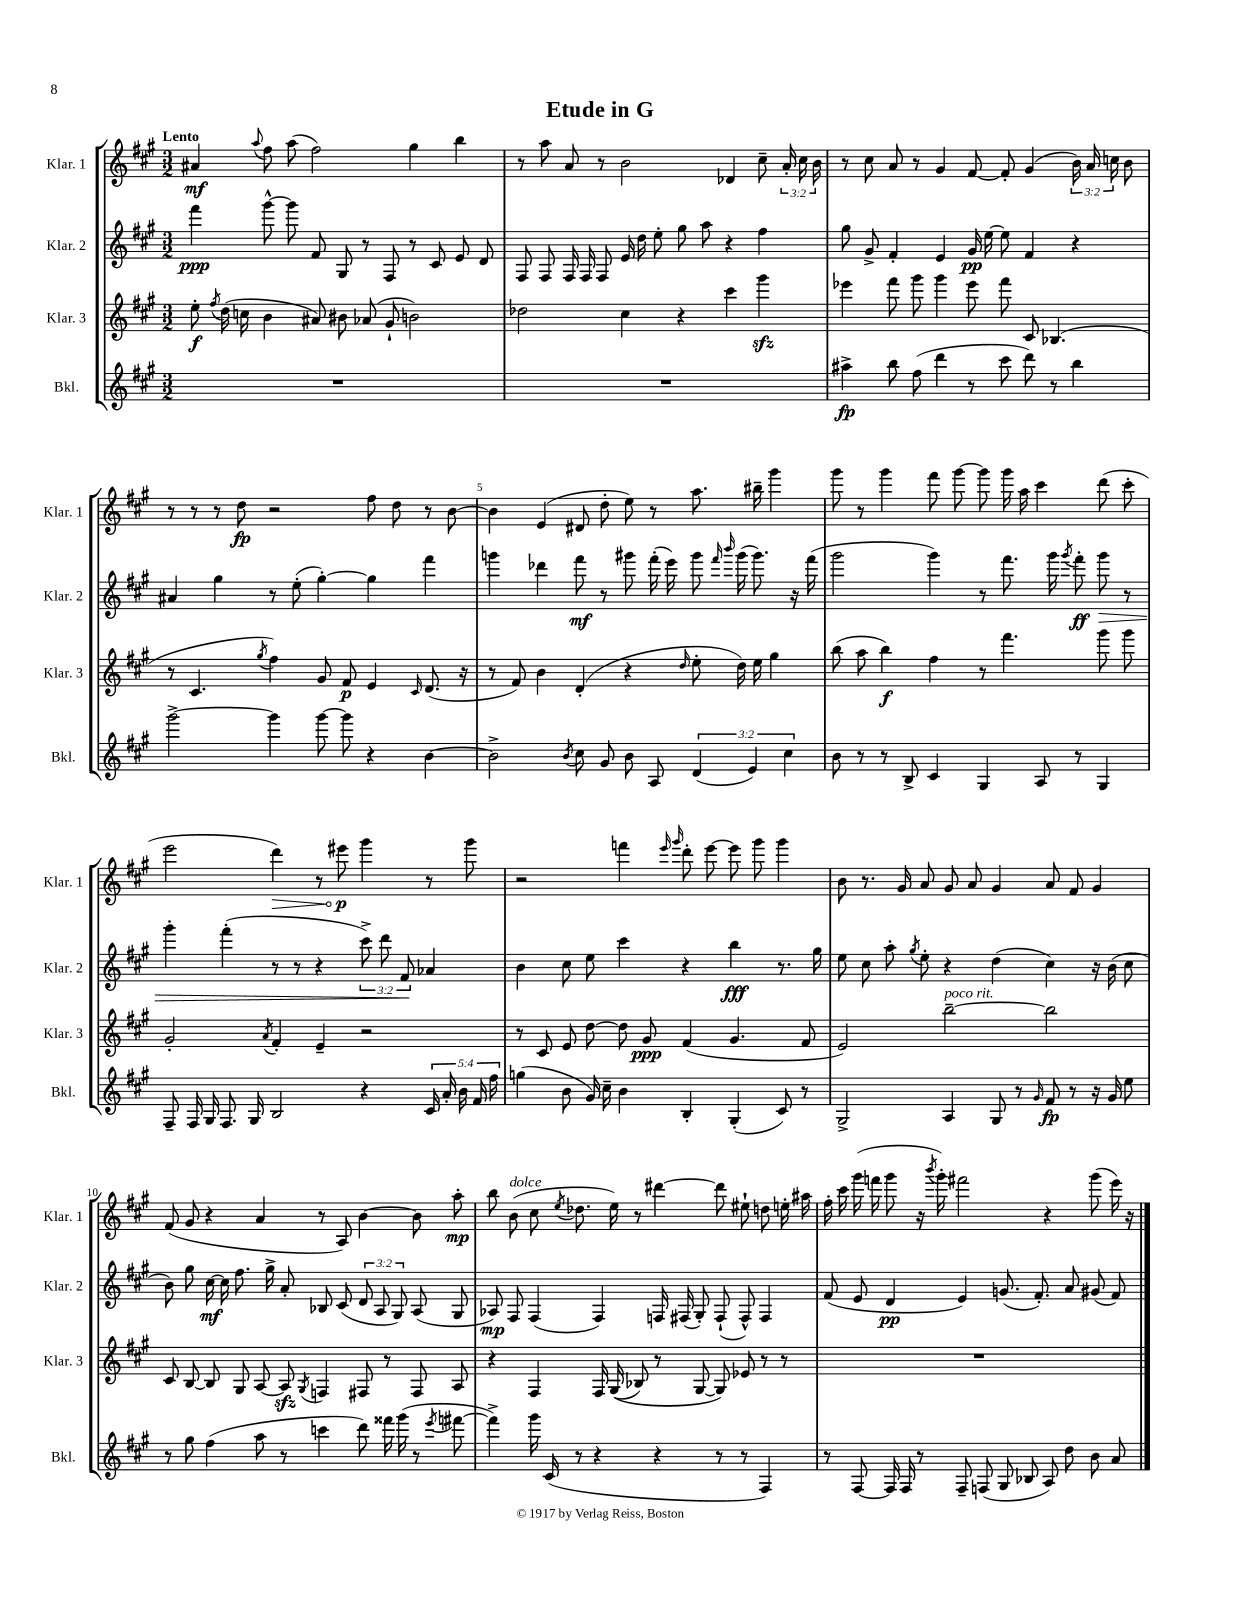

**kern	**kern	**kern	**kern
*staff4	*staff3	*staff2	*staff1
*clefG2	*clefG2	*clefG2	*clefG2
*k[f#c#g#]	*k[f#c#g#]	*k[f#c#g#]	*k[f#c#g#]
*M3/2	*M3/2	*M3/2	*M3/2
1.r	8ee'	4fff#	4a#
.	8qff#	.	.
.	(16dd	.	.
.	16cc	.	.
.	.	.	8qqaa
.	4b	[8ggg#^^	8ff#
.	.	8ggg#]	(8aa
.	8a#)	8f#	2ff#)
.	8b#	8G#	.
.	(8a-	8r	.
.	8g#`	8F#	.
.	2b)	8r	4gg#
.	.	8c#	.
.	.	8e	4bb
.	.	8d	.
=	=	=	=
1.r	2dd-	8F#	8r
.	.	8F#	8aa
.	.	16F#	8a
.	.	16F#	.
.	.	8F#	8r
.	4cc#	16e	2b
.	.	16dd	.
.	.	8ee'	.
.	4r	8gg#	.
.	.	8aa	.
.	4ccc#	4r	4d-
.	4ggg#	4ff#	8cc#~
.	.	.	24a'
.	.	.	24cc#
.	.	.	24b
=	=	=	=
4aa#^	4eee-	8gg#	8r
.	.	8g#^	8cc#
8bb	8fff#	4f#'	8a
(8ff#	8ggg#	.	8r
4ddd	4ggg#	4e	4g#
8r	8eee-	16g#	[8f#
.	.	[16ee	.
8ccc#	8fff#	8ee]	8f#']
8ddd)	8c#	4f#	(4g#
8r	(4.B-	.	.
4bb	.	4r	24b)
.	.	.	24a
.	.	.	24cc
.	.	.	8b
=	=	=	=
[2ggg#^	8r	4a#	8r
.	4.c#	.	8r
.	.	4gg#	8r
.	.	.	8dd
.	8qgg#	.	.
4ggg#]	4ff#)	8r	2r
.	.	(8ee'	.
[8ggg#	8g#	[4gg#')	.
8ggg#]	8f#	.	.
4r	4e	4gg#]	8ff#
.	.	.	8dd
.	16qqc#	.	.
[4b	(8.d	4fff#	8r
.	.	.	[8b
.	16r	.	.
=	=	=	=
2b^]	8r	4ggg	4b]
.	8f#)	.	.
.	4b	4ddd-	(4e
8qb	.	.	.
8cc#	(4d'	8fff#	8d#
8g#	.	8r	8dd'
8b	4r	8ggg#	8ee)
8A	.	(16fff#'	8r
.	.	16eee)	.
.	16qqdd	.	.
(6d	8ee'	8ggg#	8.aa
.	.	16qqfff#	.
.	.	16qqbbb	.
.	16dd)	(16ggg#	.
6e)	.	.	.
.	16ee	8.ggg#)	16bb#~
.	4gg#	.	4ggg#
6cc#	.	.	.
.	.	16r	.
.	.	(16fff#	.
=	=	=	=
8b	(8bb	2ggg#	8ggg#
8r	8aa	.	8r
8r	4bb)	.	4ggg#
8B^	.	.	.
4c#	4ff#	4ggg#)	8fff#
.	.	.	[8ggg#
4G#	8r	8r	8ggg#]
.	4.fff#	8.fff#	16ggg#
.	.	.	16aa
8A	.	.	4ccc#
.	.	16ggg#	.
.	.	8qggg#	.
8r	.	8fff#'	.
4G#	8ggg#	8ggg#	(8ddd
.	8ggg#	8r	8ccc#'
=	=	=	=
8F#~	2g#'	4ggg#'	2eee
16F#	.	.	.
16G#	.	.	.
8.F#	.	(4fff#'	.
16G#	.	.	.
.	8qa	.	.
2B	4f#'	8r	4ddd)
.	.	8r	.
.	4e~	4r	8r
.	.	.	8eee#
4r	2r	12ccc#^)	4ggg#
.	.	12ddd	.
.	.	12f#	.
20c#	.	4a-	8r
20a'	.	.	.
20b	.	.	.
.	.	.	8ggg#
20f#	.	.	.
20ff#	.	.	.
=	=	=	=
(4gg	8r	4b	2r
.	8c#	.	.
8b	8e	8cc#	.
16g#)	[8dd	8ee	.
16cc#~	.	.	.
4b	8dd]	4ccc#	4fff
.	8g#	.	.
.	.	.	16qqeee
.	.	.	16qqggg#
4B'	(4f#	4r	8ddd'
.	.	.	[8eee
(4G#'	4.g#	4bb	8eee]
.	.	.	8ggg#
8c#)	.	8.r	4ggg#
8r	8f#	.	.
.	.	16gg#	.
=	=	=	=
2G#^	2e)	8ee	8b
.	.	8cc#	8.r
.	.	8aa'	.
.	.	.	16g#
.	.	8qgg#	.
.	.	8ee'	8a
4A	[2bb~	4r	8g#
.	.	.	8a
8G#	.	(4dd	4g#
8r	.	.	.
16qqg#	.	.	.
8f#	2bb]	4cc#)	8a
8r	.	.	8f#
16r	.	16r	4g#
16g#	.	(16b	.
8ee	.	8cc#	.
=	=	=	=
8r	8c#	8b)	(8f#
8gg#	[8B	8gg#	8g#
(4ff#	8B]	[16cc#	4r
.	.	16cc#]	.
.	8G#	8.ff#	.
8aa	[8A	.	4a
.	.	16gg#^	.
8r	8A]	8a'	.
.	8qG#	.	.
4ccc	4F	8B-	8r
.	.	(8c#	8A)
8ddd)	8F#	12d	[4b
.	.	12A	.
16fff##	8r	.	.
.	.	12G#)	.
(16ggg#	.	.	.
8r	8F#	(8A	8b]
8qeee	.	.	.
[8fff#	8A	8G#	8aa'
=	=	=	=
4fff#^])	4r	8A-)	8bb
.	.	8F#	(8b
16ggg#	4F#	(4F#	8cc#
(16c#	.	.	.
.	.	.	8qee
8r	.	.	8.dd-
4r	16F#	4F#)	.
.	&((16G#	.	16ee)
.	8B-)	.	8r
4r	8r	16F	[4ddd#
.	.	(16F#	.
.	[8G#	8G#')	.
8r	8G#]&)	(8F#`	8ddd#]
8r	8e-	8F#^^)	8ee#`
4F#)	8r	4F#	8dd
.	8r	.	16ee'
.	.	.	16aa#
=	=	=	=
8r	1.r	(8f#	16ff#'
.	.	.	16ccc#
[8F#	.	8e	(16ggg#
.	.	.	16fff
16F#]	.	4d	8ggg#
16F#	.	.	.
8r	.	.	16r
.	.	.	8qbbb
.	.	.	16ggg#')
8F#~	.	4e)	2fff#
(8F	.	.	.
8G#	.	(8.g	.
8B-	.	.	.
.	.	8.f#')	.
8A)	.	.	4r
8dd	.	8a	.
8b	.	(8g#	(8ggg#
8a	.	8f#)	16eee)
.	.	.	16r
==	==	==	==
*-	*-	*-	*-
